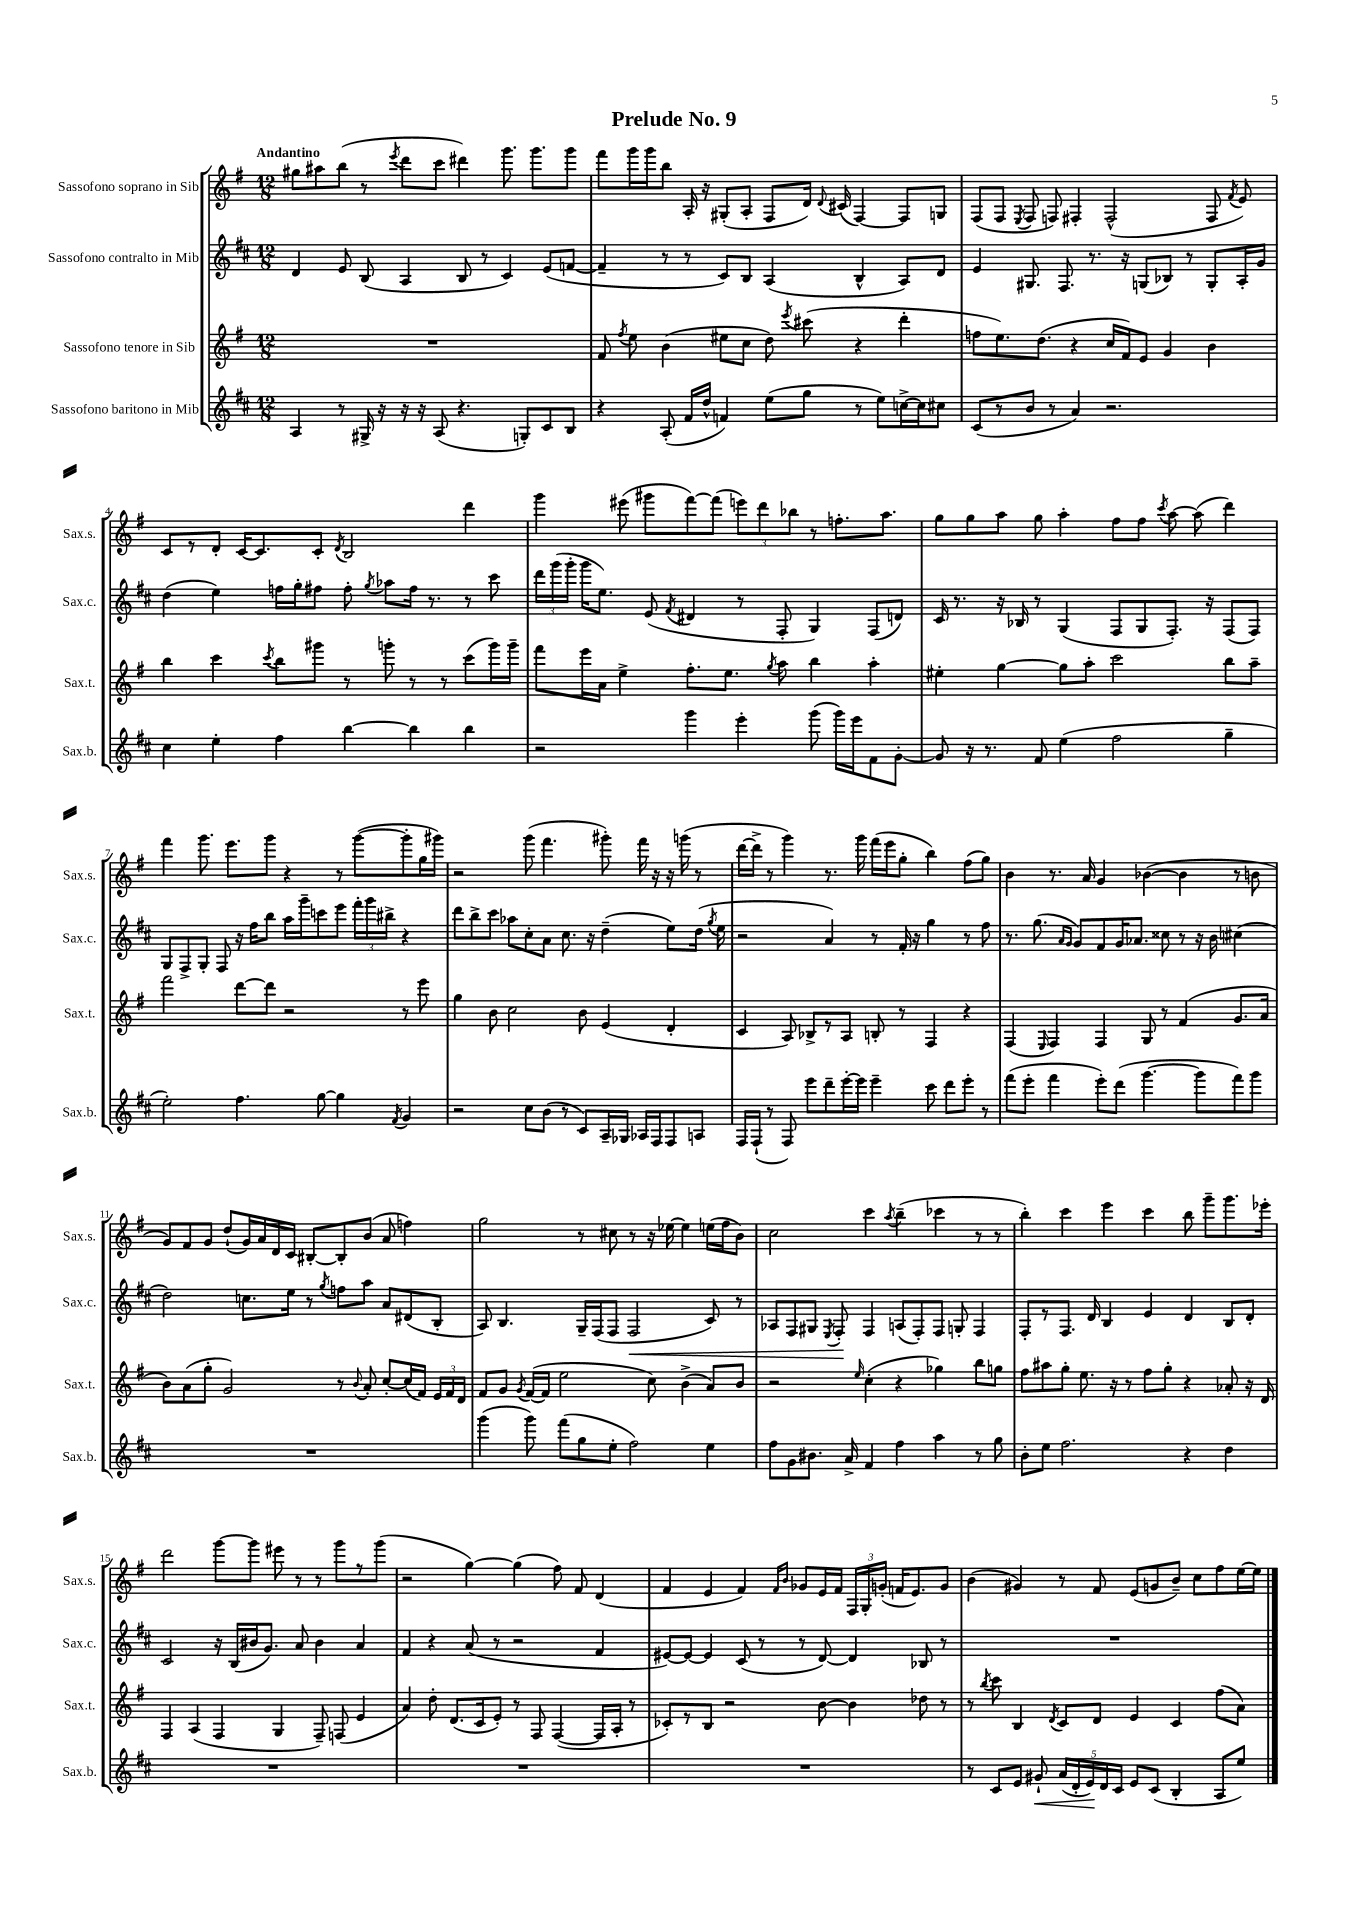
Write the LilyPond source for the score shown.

\header { title = "Prelude No. 9" }
<<
\new StaffGroup <<
\new Staff = "s0" \with { instrumentName = "Sassofono soprano in Sib" shortInstrumentName = "Sax.s." } {
    \clef treble \key g \major \numericTimeSignature \time 12/8 \tempo "Andantino"
    \autoBeamOff gis''8[ ais''8 b''8]( r8 \acciaccatura { e'''8 } d'''8[ c'''8] dis'''4) g'''8. g'''8.[ g'''8] |
    fis'''8[ g'''16 g'''16 b''8] a16-. r16 gis8[-.( a8]-. fis8[ d'16]) \appoggiatura { d'8 } cis'16( fis4~) fis8[ g8] |
    fis8[( fis8] \acciaccatura { e8 } fis8 f8) fis4-. fis2-^( fis8 \acciaccatura { fis'8 } e'8) |
    c'8[ r8 d'8]-. c'16[~ c'8. c'8]-. \acciaccatura { d'8 } b2 d'''4 |
    g'''4 eis'''8( gis'''8[ fis'''8~) fis'''8]( \tuplet 3/2 { e'''8[) d'''8 bes''8] } r8 f''8.[-. a''8.] |
    g''8[ g''8 a''8] g''8 a''4-. fis''8[ fis''8] \acciaccatura { c'''8 } a''8~ a''8( d'''4) |
    fis'''4 g'''8. e'''8.[ g'''8] r4 r8 g'''8[~( g'''8-. g''16 gis'''16]) |
    r2 g'''8( fis'''4. gis'''8-.) fis'''16 r16 r16 g'''16( r8 |
    d'''16[~ d'''16]-> r8 g'''4) r8. g'''16 fis'''16[( e'''16 g''8]-. b''4) fis''8[( g''8]) |
    b'4 r8. a'16 g'4 bes'4~( bes'4 r8 b'8 |
    g'8[) fis'8 g'8] d''8[-!( g'16) a'16 d'16 c'16] bis8[~-. bis8-. b'8]( a'8 f''4) |
    g''2 r8 cis''8 r8 r16 ees''16~ ees''4 e''16[( fis''16 b'8]) |
    c''2 c'''4 \acciaccatura { a''8 } b''4--( ces'''4 r8 r8 |
    b''4-.) c'''4 e'''4 c'''4 b''8 g'''8[-- g'''8. ees'''16]-. |
    d'''2 g'''8[~ g'''8] eis'''8 r8 r8 g'''8[ r8 g'''8]( |
    r2 g''4~) g''4( fis''8) fis'8 d'4( |
    fis'4 e'4 fis'4) \grace { fis'16[ b'16] } ges'8[ e'16 fis'16] \tuplet 3/2 { fis16[ g16-. g'16]-.( } f'16[ e'8.) g'8] |
    b'4( gis'4) r8 fis'8 e'8[( g'8 b'8]--) c''8[ fis''8 e''16~ e''16] \bar "|." |
}
\new Staff = "s1" \with { instrumentName = "Sassofono contralto in Mib" shortInstrumentName = "Sax.c." } {
    \clef treble \key d \major \numericTimeSignature \time 12/8
    \autoBeamOff d'4 e'8 b8( a4 b8 r8 cis'4) e'8[( f'8]~ |
    f'4-- r8 r8 cis'8[) b8] a4( b4-^ a8[) d'8] |
    e'4 gis8. fis8. r8. r16 g8[( bes8]) r8 g8[-. a16-. g'16] |
    d''4( e''4) f''16[ g''16-. fis''8] fis''8-. \acciaccatura { g''8 } aes''8[ fis''16] r8. r8 cis'''8 |
    \tuplet 3/2 { d'''16[ g'''16( g'''16]-. } g'''16[ e''8.]) e'8( \acciaccatura { fis'8 } dis'4 r8 fis8-. g4) fis8[( d'8]) |
    cis'16 r8. r16 bes16 r8 g4( fis8[ g8 fis8.]-.) r16 fis8[( fis8]) |
    g8[ fis8-> g8]-. fis8 r16 fis''16[ b''8] a''16[ g'''16-- c'''8 e'''8] \tuplet 3/2 { fis'''16[-. g'''16 bis''16]-> } r4 |
    d'''8[ b''8-> cis'''8] aes''8[ cis''8-. a'8] cis''8. r16 d''4--( e''8[) d''16]( \acciaccatura { g''8 } e''16 |
    r2 a'4) r8 fis'16-. r16 g''4 r8 fis''8 |
    r8. g''8.( \grace { a'16[ g'16] } g'8[) fis'8 g'16 aes'8.] cisis''8 r8 r16 b'16 cis''4( |
    d''2) c''8.[ e''16] r8 \acciaccatura { g''8 } f''8[ a''8] a'8[ dis'8( b8]-. |
    a8) b4. g16[-- fis16( fis8] fis2\< cis'8) r8 |
    aes8[ fis8 gis8] \acciaccatura { e8 } fis8-.\! fis4 a8[( fis8-.) fis8] g8-. fis4 |
    fis8[-. r8 fis8.] d'16 b4 e'4 d'4 b8[ d'8]-. |
    cis'2 r16 b16[( bis'16 g'8.]) a'8 bis'4 a'4 |
    fis'4 r4 a'8( r8 r2 fis'4 |
    eis'8[~) eis'8]~ eis'4 cis'8( r8 r8 d'8~) d'4 bes8 r8 |
    R1. \bar "|." |
}
\new Staff = "s2" \with { instrumentName = "Sassofono tenore in Sib" shortInstrumentName = "Sax.t." } {
    \clef treble \key g \major \numericTimeSignature \time 12/8
    \autoBeamOff R1. |
    fis'8 \acciaccatura { fis''8 } e''8 b'4( eis''8[ c''8] d''8) \acciaccatura { e'''8 } cis'''8( r4 d'''4-. |
    f''8[ e''8.) d''8.]( r4 c''16[ fis'16) e'8] g'4 b'4 |
    b''4 c'''4 \acciaccatura { c'''8 } b''8[ gis'''8] r8 g'''8-. r8 r8 c'''8[( g'''16) g'''16]-- |
    fis'''8[ e'''16 a'16] e''4-> fis''8.[-. e''8.] \acciaccatura { g''8 } a''8 b''4 a''4-. |
    eis''4-. g''4~ g''8[ a''8]-. c'''2 b''8[ a''8]-- |
    fis'''2 d'''8[~ d'''8] r2 r8 e'''8 |
    g''4 b'8 c''2 b'8 e'4( d'4-. |
    c'4 a8) bes8[-> r8 a8] b8-. r8 fis4 r4 |
    fis4( \grace { e16 } fis4) fis4 g8 r8 fis'4( g'8.[ a'16] |
    b'8[) a'8( g''8]-. g'2) r8 \appoggiatura { b'8 } a'8-. c''8[~-. c''16( fis'16]) \tuplet 3/2 { e'16[ fis'16 d'16] } |
    fis'8[ g'8] \acciaccatura { g'8 } fis'16[~( fis'16] e''2 c''8) b'4->( a'8[) b'8] |
    r2 \grace { e''16 } c''4-.( r4 ges''4) b''8[ g''8] |
    fis''8[ ais''8 g''8]-. e''8. r16 r8 fis''8[ g''8]-. r4 aes'8-. r16 d'16 |
    fis4 a4( fis4 g4 fis8--) f8( e'4 |
    a'4) d''8-. d'8.[( c'16 e'8]-.) r8 fis8 fis4~( fis16[ a16]-. r8 |
    ces'8[-.) r8 b8] r2 b'8~ b'4 des''8 r8 |
    r8 \acciaccatura { b''8 } c'''8 b4 \acciaccatura { d'8 } c'8[ d'8] e'4 c'4 fis''8[( a'8]) \bar "|." |
}
\new Staff = "s3" \with { instrumentName = "Sassofono baritono in Mib" shortInstrumentName = "Sax.b." } {
    \clef treble \key d \major \numericTimeSignature \time 12/8
    \autoBeamOff a4 r8 gis16-> r16 r16 r16 a8( r4. g8[-.) cis'8 b8] |
    r4 a8-.( fis'16[ d''16]-^ f'4) e''8[( g''8] r8 e''8[) c''16~-> c''16 cis''8] |
    cis'8[( r8 b'8] r8 a'4) r2. |
    cis''4 e''4-. fis''4 b''4~ b''4 b''4 |
    r2 g'''4 e'''4-. g'''8( g'''16[) e'''16 fis'8 g'8]~-. |
    g'8 r16 r8. fis'8 e''4( fis''2 g''4-- |
    e''2-.) fis''4. g''8~ g''4 \acciaccatura { fis'8 } g'4 |
    r2 cis''8[ b'8]( r8 cis'8[) a16-- ges16] aes16[ fis16 fis8 a8] |
    fis16[ fis16]-!( r8 fis8) e'''8[ d'''8-- e'''16~-. e'''16] e'''4-- cis'''8 d'''8[ e'''8]-. r8 |
    fis'''8[( e'''8]-. fis'''4 e'''8[-.) d'''8]( g'''4.~ g'''8[ fis'''8) g'''8] |
    R1. |
    g'''4( g'''8) fis'''8[( g''8 e''8]-. fis''2) e''4 |
    fis''8[ g'8 bis'8.] a'16-> fis'4 fis''4 a''4 r8 g''8 |
    b'8[-. e''8] fis''2. r4 d''4 |
    R1. |
    R1. |
    R1. |
    r8 cis'8[ e'8] gis'8-!\< \tuplet 5/4 { a'16[( d'16-. e'16\!) d'16 cis'16] } e'8[ cis'8]( b4-. a8[ e''8]) \bar "|." |
}
>>
>>
